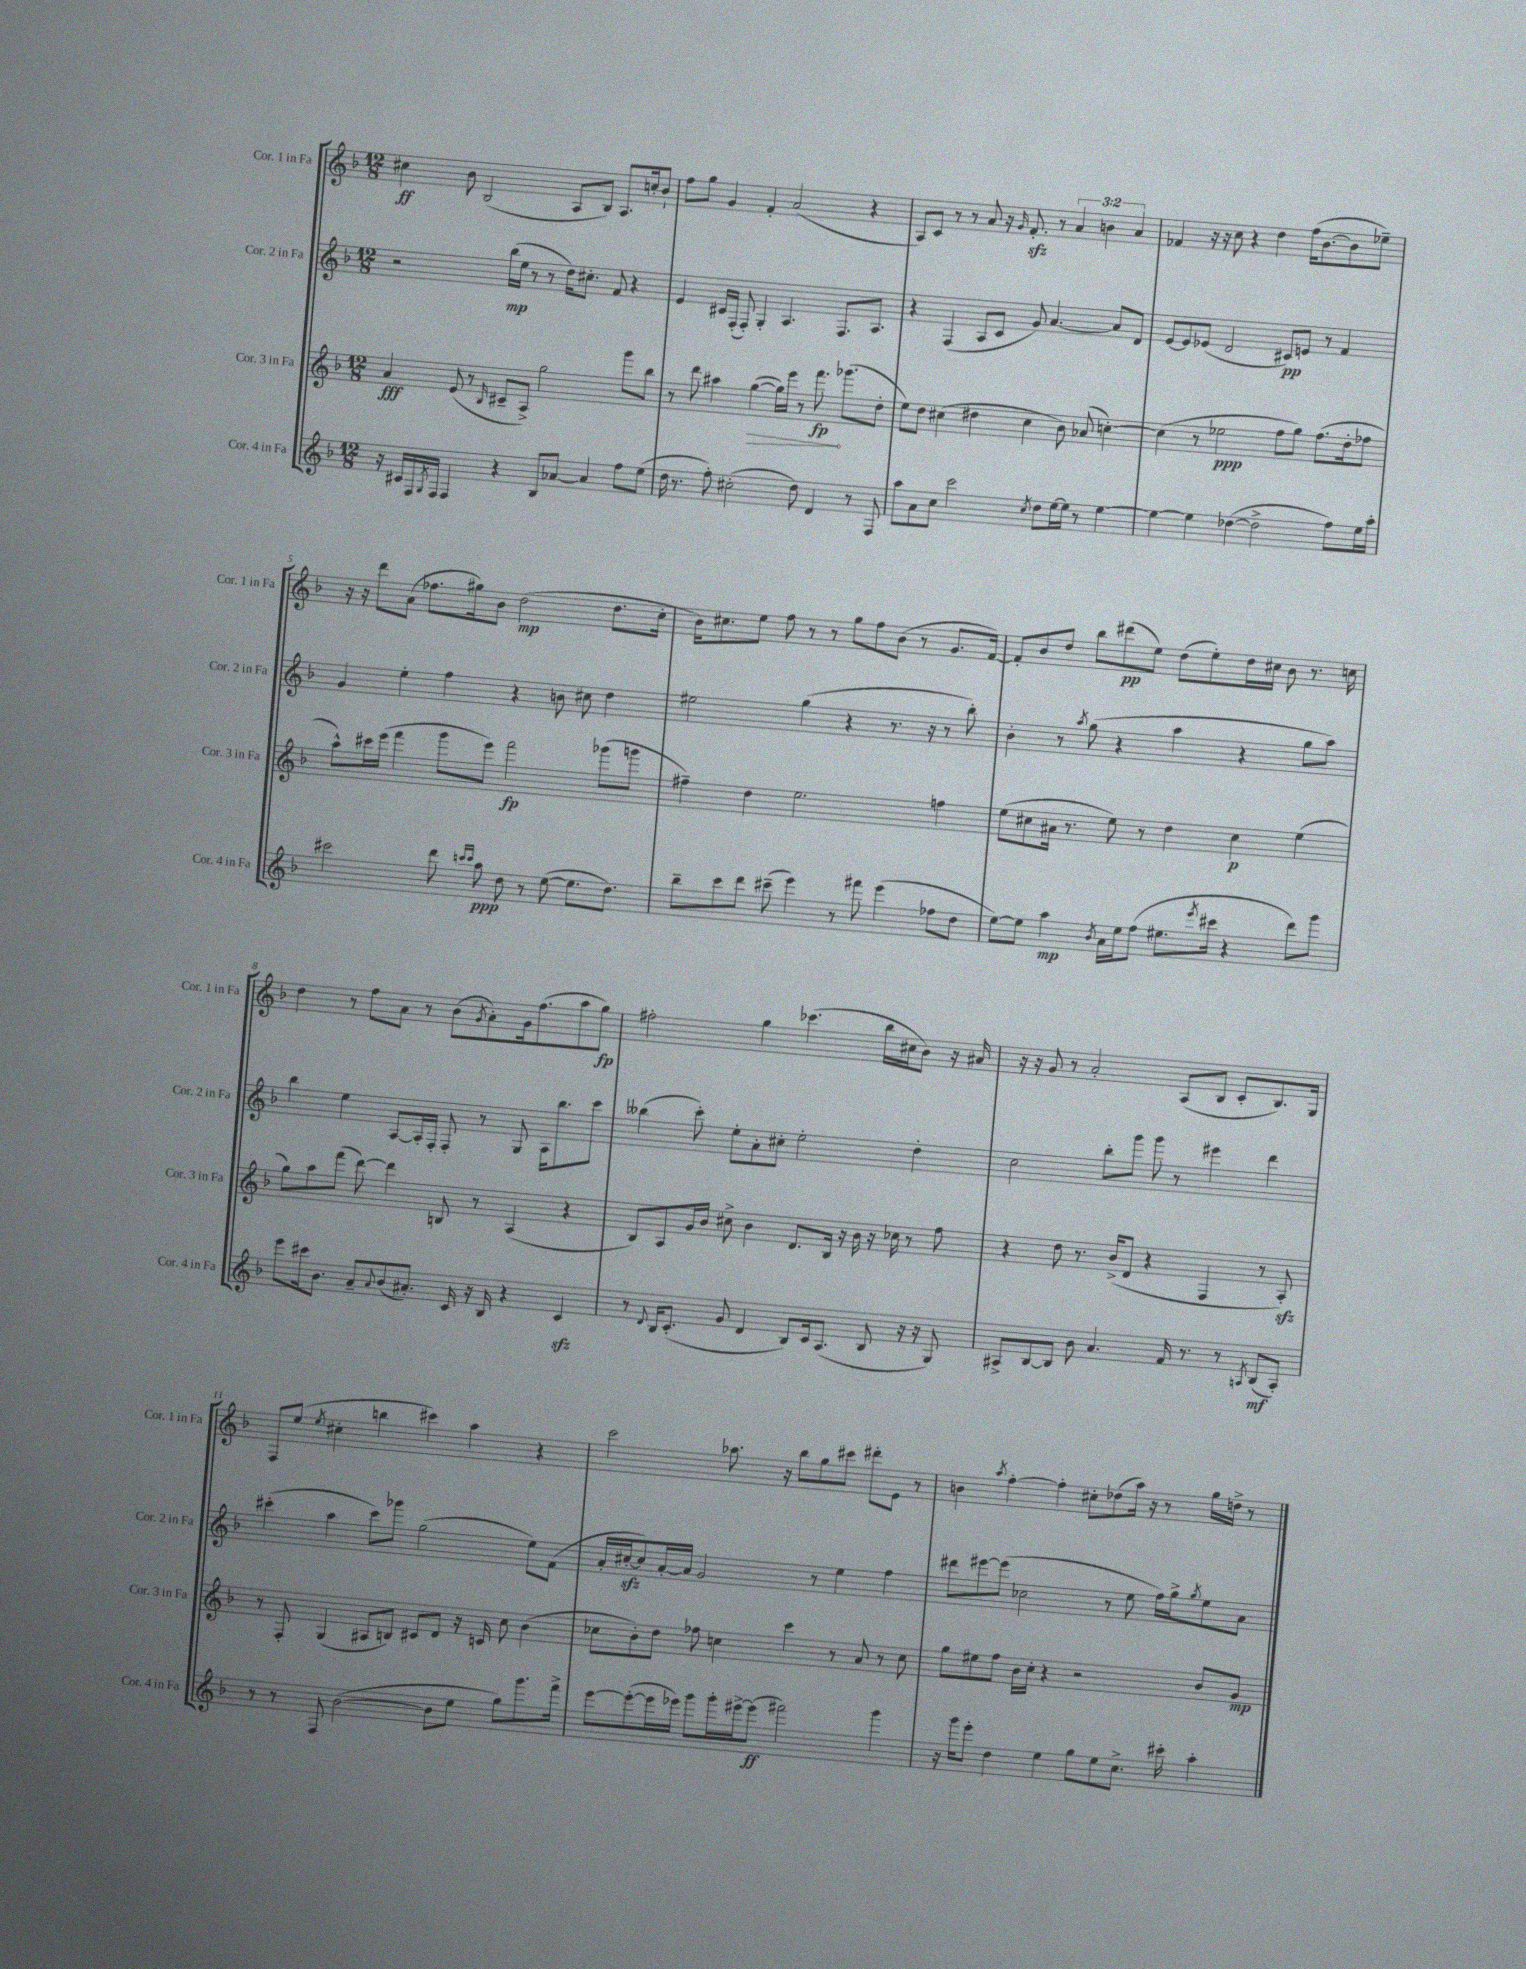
<<
\new StaffGroup <<
\new Staff = "s0" \with { instrumentName = "Cor. 1 in Fa" shortInstrumentName = "Cor. 1 in Fa" } {
    \clef treble \key f \major \numericTimeSignature \time 12/8 \override Staff.TupletNumber.text = #tuplet-number::calc-fraction-text
    cis''4\ff bes'8 bes2( a8 bes8) a8. c''16-. bes'8-! |
    f''8 g''8 g'4 f'4-. a'2( r4 |
    a8) c'8 r8 r8 a'8 r16 \grace { g'16 } f'8.-.\sfz r8 \tuplet 3/2 { a'4 b'4 a'4 } |
    fes'4 r16 r16 c''8 r4 d''4 f''16( bes'8.~ bes'8 ees''8--) |
    r16 r16 d'''8 a'8( fes''8. gis''16) bes'8 d''2\mp( d''8. c''16-. |
    bes'16) cis''8. e''8 f''8 r8 r8 g''8 f''8 bes'8( r8 g'8. f'16~) |
    f'8-. bes'8 d''8 bes''8 dis'''8\pp( e''8) d''8( e''8-.) d''16 cis''16 bes'8 r8. c''16 |
    d''4 r8 f''8 a'8 r8 bes'8( \acciaccatura { g'8 } a'8-.) g'16 f''8.( a''8 g''8\fp) |
    fis''2-. g''4 ces'''4.( bes''16 cis''16 bes'8) r16 ais'16 |
    r16 r16 g'8 r8 a'2-. a8( bes8 c'8-. bes8.) g16 |
    f8 e''8( \acciaccatura { e''8 } cis''4-. b''4 cis'''4) a''4 r4 |
    c'''2 aes''8. r16 bes''8 g''8 cis'''8 dis'''8-. e'8 r8 |
    b'4 \acciaccatura { a''8 } f''4~-. f''4-. cis''8-. des''8( a''16) r16 r8 g''16 d''16-> r8 \bar "|." |
}
\new Staff = "s1" \with { instrumentName = "Cor. 2 in Fa" shortInstrumentName = "Cor. 2 in Fa" } {
    \clef treble \key f \major \numericTimeSignature \time 12/8
    r2 bes''16\mp( e''16 r8 r8 d''16) cis''8.-. f'8 r4 |
    e'4 cis'16 f16-.( f8-.) g4-. a4. f8. a8. |
    r4 f4( a8 c'8 g'8) a'4.~ a'8 d'8 |
    e'8~ e'8 ees'8( d'2 cis'8\pp) e'8 r8 f'4 |
    g'4 e''4-. f''4 r4 b'8 cis''8 d''4 |
    eis''2 g''4( r4 r8. r16 r8 bes''8-.) |
    bes'4-. r8 \acciaccatura { a''8 } g''8( r4 a''4 r4 g''8 a''8) |
    bes''4 e''4 a8~ a16-. f16-. f8-. r8 g8 a16 bes''8. c'''8 |
    beses''4( c'''8-.) e''8-. a'8-. cis''8-. e''2-. d''4-. |
    c''2 bes''8-. g'''8 g'''8 r8 eis'''4 d'''4 |
    cis'''4-.( a''4 cis'''8) ges'''8 g''2( e''8) f'8( |
    a'16-. cis''16~-.\sfz cis''8) a'16~-. a'16 g'2 r8 e''4 f''4 |
    dis'''8 eis'''8~ eis'''8( ces''2 r8 e''8 f''16) g''16-> \acciaccatura { g''8 } e''8 a'8 \bar "|." |
}
\new Staff = "s2" \with { instrumentName = "Cor. 3 in Fa" shortInstrumentName = "Cor. 3 in Fa" } {
    \clef treble \key f \major \numericTimeSignature \time 12/8
    a'4\fff e'8( r8 \grace { bes16 } cis'8-- a8->) g''2 g'''8 bes''8 |
    r8 d'''8 ais''4 \once \override Hairpin.circled-tip = ##t g''4~\>( g''16) e'''16 r8 f'''8.\fp\! ges'''8.( d''8-. |
    e''8) d''8 cis''4( dis''4 cis''4 bes'8) aes'8( c''4~-.) |
    c''4( r8 ees''2\ppp f''8 g''8) f''8.( d''16-. fes''8 |
    a''8-^) cis'''16 e'''16( f'''4 g'''8 e'''8) f'''2\fp ges'''8( g'''8 |
    fis''4--) d''4 e''2. f''4 |
    e''8( cis''8 ais'16 r8. e''8) r8 d''4 cis''4\p e''4( |
    g''8) a''8 f'''8( d'''8~) d'''4 b8 r8 a4( r4 |
    bes8) a8 g'16 bes'16 cis''8-> bes'4 d'8. bes16 r16 bes'16 r16 ces''16 r8 f''8 |
    r4 d''8 r8. bes'16->( d'8 r4 f4 r8 a8-.\sfz) |
    r8 f8-. g4( ais8 b8) cis'8 d'8 r16 c'16 c''8 bes'4( |
    ces''8 bes'8-.) d''8 fes''8 c''4 c'''4 r8 a'8 r8 c''8 |
    g''8 eis''8 f''8 bes'16 c''16-. r4 r2 bes'8 g'8\mp \bar "|." |
}
\new Staff = "s3" \with { instrumentName = "Cor. 4 in Fa" shortInstrumentName = "Cor. 4 in Fa" } {
    \clef treble \key f \major \numericTimeSignature \time 12/8
    r16 cis'16 f16 \acciaccatura { g8 } f16 f4 r4 bes8 aes'8~ aes'4 f''8 e''8( |
    d''16 r8. f''8-.) cis''2-.( d''8) d'4 r8 f8 |
    a''8 a'8 c''8 c'''2 \acciaccatura { c''8 } d''8 e''16~ e''16 r8 e''4~ |
    e''4~ e''4 des''4~( des''2-> f''8) e''16 a''16-. |
    cis'''2 d'''8 \grace { c'''16 c'''16 } a''8\ppp d''8 r8 e''8~( e''8. d''8.) |
    bes''8-- c'''8 d'''8 cis'''8--( e'''4) r8 fis'''8 e'''4( fes''8 d''8 |
    e''8~) e''8 a''4\mp \acciaccatura { bes'8 } a'16 e''16 f''8( eis''8. \acciaccatura { e'''8 } cis'''16 r4 d'''8) g'''8 |
    e'''8 cis'''16 bes'8. a'8-- \appoggiatura { a'8 } bes'8( ais'8.-.) c'16 r16 bes16 r4 c'4\sfz |
    r8 \appoggiatura { d'8 } bes16 c'8.-.( g'8 d'4 bes8) c'16 a8.( bes8 r16 r16 g8) |
    ais8-> bes8~ bes8 bes'8 a'4. f'16 r8. r8 \acciaccatura { a8 } bes8\mf( a8-.) |
    r8 r8 f8 bes'2~( bes'8 e''8 g''8) g'''8. f'''16-> |
    e'''8~ e'''8~-.( e'''16 ees'''16) g'''8 g'''16-. eis'''16~-> eis'''8\ff( fis'''2) g'''4 |
    r16 g'''16 e'''8-. d''4 e''4 g''8 e''8 c''8.-> cis'''16-. a''4-. \bar "|." |
}
>>
>>
